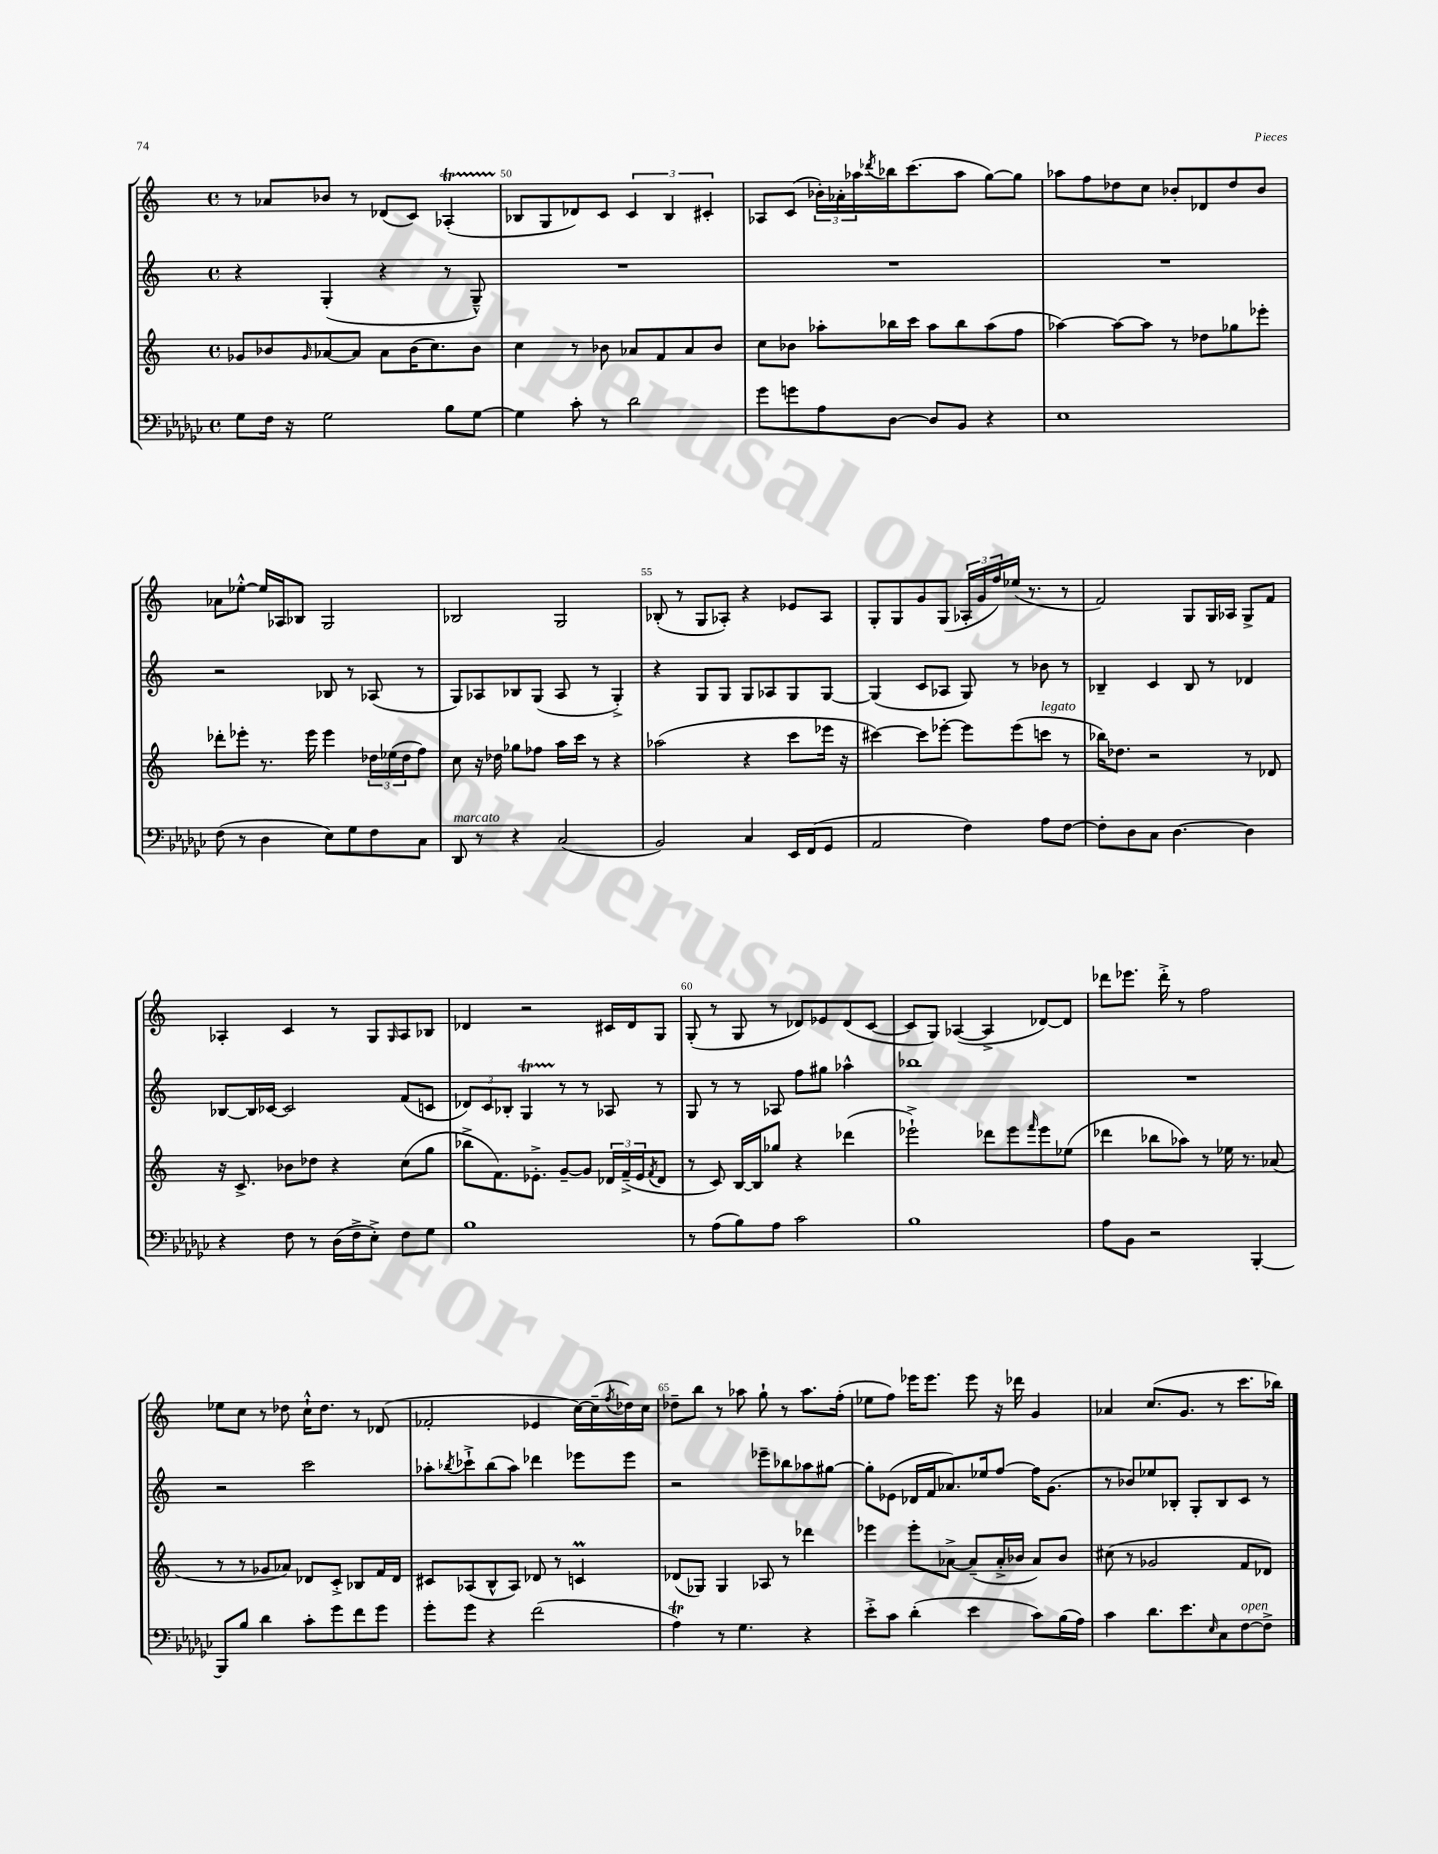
<<
\new StaffGroup <<
\new Staff = "s0" {
    \clef treble \key c \major \defaultTimeSignature \time 4/4
    r8 aes'8 bes'8 r8 des'8( c'8) aes4-.\startTrillSpan( |
    bes8\stopTrillSpan g8 des'8) c'8 \tuplet 3/2 { c'4 bes4 cis'4-. } |
    aes8 c'8( \tuplet 3/2 { bes'16-.) aes'16-. aes''16 } \acciaccatura { des'''8 } bes''16 c'''8.( aes''8 g''8~) g''8 |
    aes''8 f''8 des''8 c''8 bes'8-. des'8 des''8 bes'8 |
    aes'8 ees''8~-.-^ ees''16 aes16 bes8 g2 |
    bes2 g2 |
    bes8-.( r8 g8 aes8-.) r4 ees'8 aes8 |
    g8-. g8 g'8 g8( \tuplet 3/2 { aes16-. g'16 f''16) } ees''16( r8. r8 |
    f'2) g8 g16 aes16 g8-> f'8 |
    aes4-. c'4 r8 g8 \grace { g16 } aes8 bes8 |
    des'4 r2 cis'16 des'16 g8 |
    g8-.( r8 g8 r8 des'8) ees'8 des'8( c'8~ |
    c'8 g8) aes4~( aes4-> des'8~) des'8 |
    des'''8 ees'''8. des'''16-.-> r8 f''2 |
    ees''8 c''8 r8 des''8 c''16-!-^ des''8. r8 des'8( |
    fes'2-. ees'4 c''16~) c''16--( \acciaccatura { f''8 } des''16) c''16 |
    des''8-- b''8 r8 aes''8 g''8-! r8 aes''8. f''16-.( |
    ees''8 f''8) ees'''16 ees'''8. ees'''8 r16 des'''16 g'4 |
    aes'4 c''8.( g'8. r8 c'''8. bes''16) \bar "|." |
}
\new Staff = "s1" {
    \clef treble \key c \major \defaultTimeSignature \time 4/4
    r4 g4-.( r4 r8 g8---^) |
    R1 |
    R1 |
    R1 |
    r2 bes8 r8 aes8( r8 |
    g8) aes8 bes8 g8( aes8 r8 g4-.->) |
    r4 g8 g8 g8 aes8 g8 g8~ |
    g4( c'8 aes8 g8) r8 bes'8 r8 |
    bes4-- c'4 bes8 r8 des'4 |
    bes8~ bes16 ces'16~ ces'2 f'8( c'8 |
    \tuplet 3/2 { des'8) c'8 bes8-. } g4\startTrillSpan r8\stopTrillSpan r8 aes8 r8 |
    g8 r8 r8 aes8 f''8 gis''8 aes''4-^ |
    bes''1 |
    R1 |
    r2 c'''2 |
    aes''8-. \acciaccatura { bes''8 } ces'''8-!-> bes''8( aes''8) des'''4 ees'''8 ees'''8 |
    r2 ees'''8-- bes''8 aes''8 gis''8~ |
    gis''8-. ees'8( des'16 f'16 aes'8.) ees''16 f''8~ f''16 g'8.( |
    r8 bes'8) ees''8 bes8-. g8-. bes8 c'8 r8 \bar "|." |
}
\new Staff = "s2" {
    \clef treble \key c \major \defaultTimeSignature \time 4/4
    ges'8 bes'8 \grace { ges'16 } aes'8~ aes'8 aes'8 bes'16( c''8.) bes'8 |
    c''4 r8 bes'8 aes'8 f'8 aes'8 bes'8 |
    c''8 bes'8 aes''8-. bes''16 c'''16 aes''8 bes''8 aes''8( f''8 |
    aes''4~) aes''8~ aes''8 r8 des''8 ges''8 ees'''8-. |
    des'''8-. ees'''8-. r8. ees'''16 ees'''4 \tuplet 3/2 { des''16 ees''16( des''16 } f''8) |
    c''8 r16 des''16 ges''8 fes''8 a''16 c'''16 r8 r4 |
    aes''2( r4 c'''8 ees'''16 r16 |
    cis'''4~) cis'''8 ees'''8~-. ees'''8 ees'''8( c'''8^\markup { \italic "legato" } r8 |
    bes''16) des''8. r2 r8 des'8 |
    r16 c'8.-> bes'8 des''8 r4 c''8( g''8 |
    bes''8-> f'8.) ees'8.-.-> g'8~-- g'8 \tuplet 3/2 { des'16 f'16--->( ees'16 } \acciaccatura { f'8 } des'8 |
    r8 c'8) b16~ b16 ges''8 r4 des'''4( |
    ees'''2-!->) des'''8 ees'''8 \grace { f'''16 } ees'''8 ees''8( |
    des'''4 bes''8 aes''8) r8 ees''16 r8. aes'8( |
    r8 r8 ges'8 aes'8) des'8 c'8-.-> bes8 f'16 des'16 |
    cis'8 aes8( b8-^ aes8) des'8 r8 c'4\prall |
    des'8( ges8) ges4 aes8 r8 des'''4 |
    ees'''4 ees'''8-. aes'8~-> aes'8--( aes'16-.-> bes'16 aes'8) bes'8 |
    cis''8( r8 ges'2 f'8 des'8) \bar "|." |
}
\new Staff = "s3" {
    \clef bass \key ges \major \defaultTimeSignature \time 4/4
    ges8 f16 r16 ges2 bes8 ges8~ |
    ges4 ces'8-. r8 des'2 |
    ges'8 g'8 aes8 des8~ des8 bes,8 r4 |
    ees1 |
    f8( r8 des4 ees8) ges8 f8 ces8 |
    des,8^\markup { \italic "marcato" } r8 r4 ces2( |
    bes,2) ces4 ees,16 f,16( ges,8 |
    aes,2 f4) aes8 f8~ |
    f8-. des8 ces8 des4.~ des4 |
    r4 f8 r8 des16( f16-> ees8-.->) f8 ges8 |
    bes1 |
    r8 aes8( bes8) aes8 ces'2 |
    bes1 |
    aes8 bes,8 r2 bes,,4~-. |
    bes,,8 bes8 des'4 ces'8-. ges'8 f'8 ges'8 |
    ges'8-. ges'8 r4 f'2( |
    aes4\trill) r8 ges4. r4 |
    ees'8-.-> ces'8 des'4-.( ees'4 ces'8) bes16( aes16) |
    ces'4 des'8. ees'8. \grace { ees16 } ces8 f8~^\markup { \italic "open" } f8-> \bar "|." |
}
>>
>>
\layout { \context { \Score currentBarNumber = #49 \override BarNumber.break-visibility = ##(#f #t #t) barNumberVisibility = #(every-nth-bar-number-visible 5) } }
